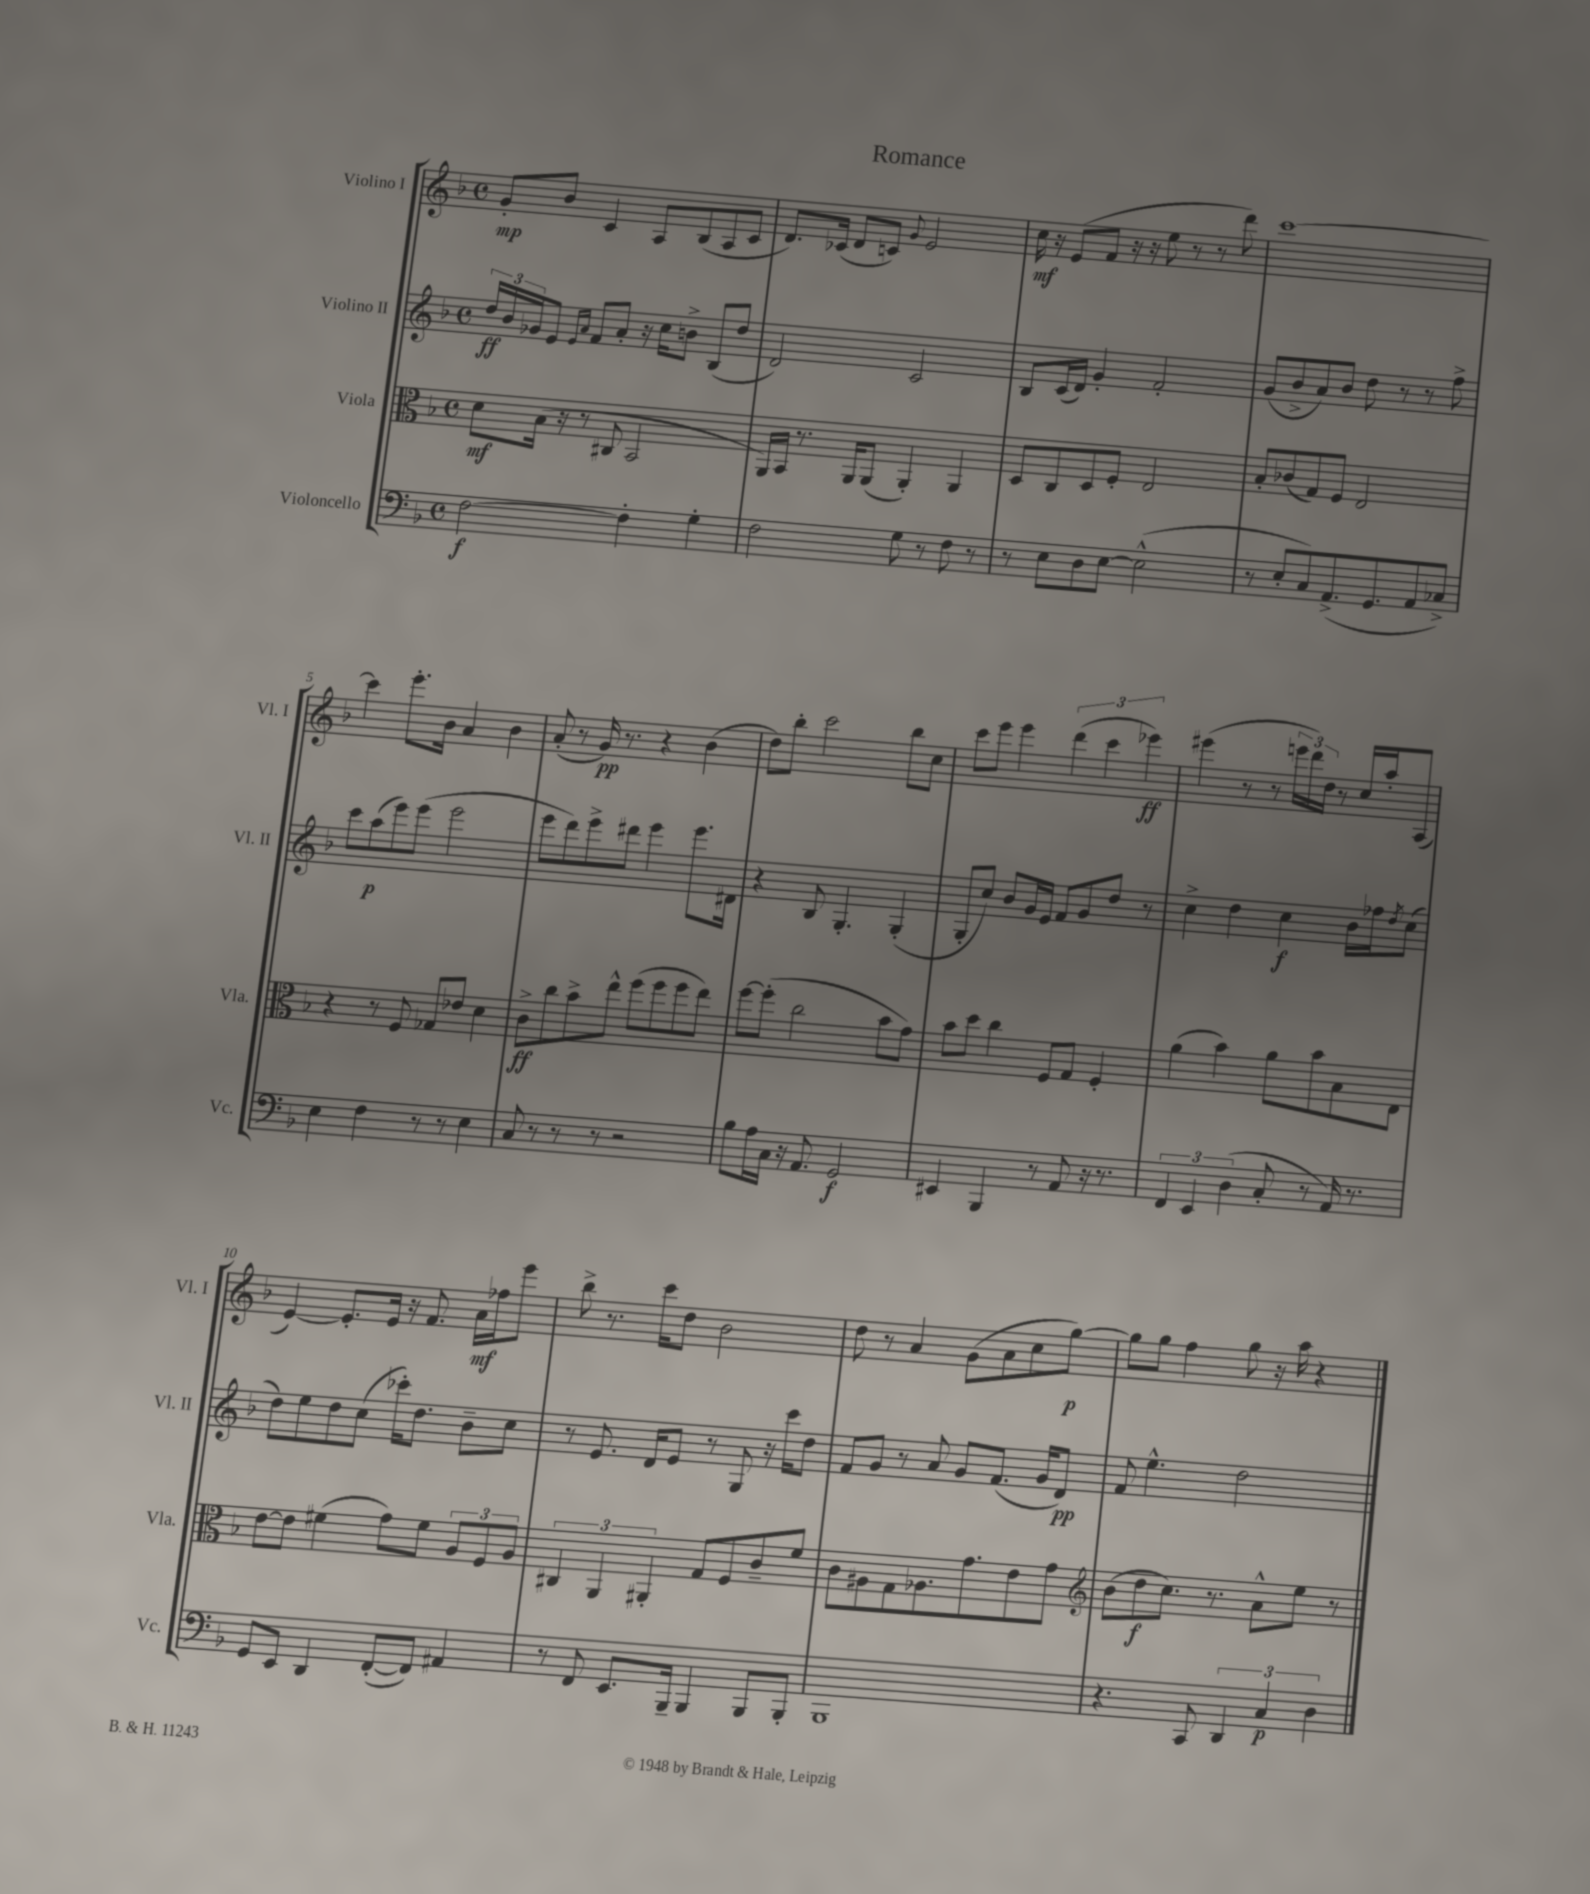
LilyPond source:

\header { title = "Romance" }
<<
\new StaffGroup <<
\new Staff = "s0" \with { instrumentName = "Violino I" shortInstrumentName = "Vl. I" } {
    \clef treble \key f \major \defaultTimeSignature \time 4/4
    g'8-.\mp bes'8 c'4 a8 bes8( a8 c'8 |
    d'8.) ces'16( d'8 c'8) \appoggiatura { g'8 } e'2 |
    c''16\mf r16 e'8( f'8 r16 r16 e''8 r8 r8 d'''8) |
    c'''1~ |
    c'''4 e'''8.-. bes'16 a'4 bes'4 |
    a'8-.( r8 g'16\pp) r8. r4 bes'4( |
    d''8) bes''8-. c'''2 bes''8 c''8 |
    c'''8 e'''8 e'''4 \tuplet 3/2 { d'''4( c'''4 ees'''4\ff) } |
    eis'''4( r8 r8 \tuplet 3/2 { e'''16 d'''16) d''16 } r8 c''16 a''16-. a8( |
    e'4~) e'8.-. e'16 r16 f'8. a'16\mf fes''16 e'''8 |
    bes''8-> r8. c'''16 d''8 bes'2 |
    d''8 r8 a'4 g'8( a'8 c''8 g''8~\p) |
    g''8 g''8 f''4 g''8 r16 a''16 r4 \bar "|." |
}
\new Staff = "s1" \with { instrumentName = "Violino II" shortInstrumentName = "Vl. II" } {
    \clef treble \key f \major \defaultTimeSignature \time 4/4
    \tuplet 3/2 { d''16\ff bes'16 ges'16 } e'8 \grace { e'16 a'16 } f'8 a'8-. r16 c''16 b'8-> bes8( d''8 |
    d'2) c'2 |
    bes8 c'16( d'16) g'4-. f'2-. |
    g'8( bes'8-> a'8) bes'8 d''8 r8 r8 f''8-> |
    c'''8 a''8\p( e'''8) e'''8( e'''2 |
    e'''8 d'''8) e'''8-> dis'''8 e'''4 e'''8. dis'16 |
    r4 bes8 g4.-. g4-.( |
    g8-. c''8) bes'8 g'16 e'16 f'8 g'8 d''8 r8 |
    c''4-> d''4 c''4\f bes'16 fes''16 \acciaccatura { d''8 } c''8( |
    d''8) e''8 d''8 c''8( ces'''16-.) d''8. bes'8-- c''8 |
    r8 e'8. d'16 e'8 r8 g8 r16 c'''16 d''8 |
    f'8 g'8 r8 a'8 g'8 f'8.( g'16 d'8\pp) |
    f'8 e''4.-^ d''2 \bar "|." |
}
\new Staff = "s2" \with { instrumentName = "Viola" shortInstrumentName = "Vla." } {
    \clef alto \key f \major \defaultTimeSignature \time 4/4
    d'8\mf bes16( r16 r8 cis8 bes,2 |
    a,16) bes,16 r8. a,16 a,8( a,4-.) a,4 |
    d8 c8 d8 f8-. e2 |
    bes8-. ces'8( g8) f8 e2 |
    r4 r8 f8 ges8 ees'8 d'4 |
    c'8->\ff c''8 bes'8-> e''8-^ f''8( f''8 f''8 e''8) |
    f''8~ f''8-.( c''2 bes'8 g'8) |
    bes'8 d''8 c''4 f8 g8 f4-. |
    a'4( bes'4) a'8 bes'8 bes8 e8 |
    e'8~ e'8 fis'4( g'8) fis'8 \tuplet 3/2 { a8 f8 a8 } |
    \tuplet 3/2 { cis4 a,4 ais,4-. } g8 f8 c'8-- f'8 |
    c'8 ais8 g8 aes8. g'8. e'8 g'8 |
    \clef treble bes'8( d''8\f c''8.) r8. a'8-^ e''8 r8 \bar "|." |
}
\new Staff = "s3" \with { instrumentName = "Violoncello" shortInstrumentName = "Vc." } {
    \clef bass \key f \major \defaultTimeSignature \time 4/4
    f2~\f f4-. g4-. |
    f2 g8 r8 f8 r8 |
    r8 e8 d8 e8~ e2-^( |
    r8 e8-. c8) a,8.->( g,8. a,8 ces8->) |
    e4 f4 r8 r8 e4 |
    c8 r8 r8 r8 r2 |
    bes8 a16 c16 r16 a,8. g,2\f |
    eis,4 bes,,4 r8 a,8 r16 r8. |
    \tuplet 3/2 { f,4 e,4 d4( } c8-. r8 a,16) r8. |
    g,8 e,8 d,4 f,8~-.( f,8) ais,4 |
    r8 f,8 e,8. bes,,16-- bes,,4 bes,,8 bes,,8-. |
    bes,,1 |
    r4. c,8 \tuplet 3/2 { d,4 c4\p d4 } \bar "|." |
}
>>
>>
